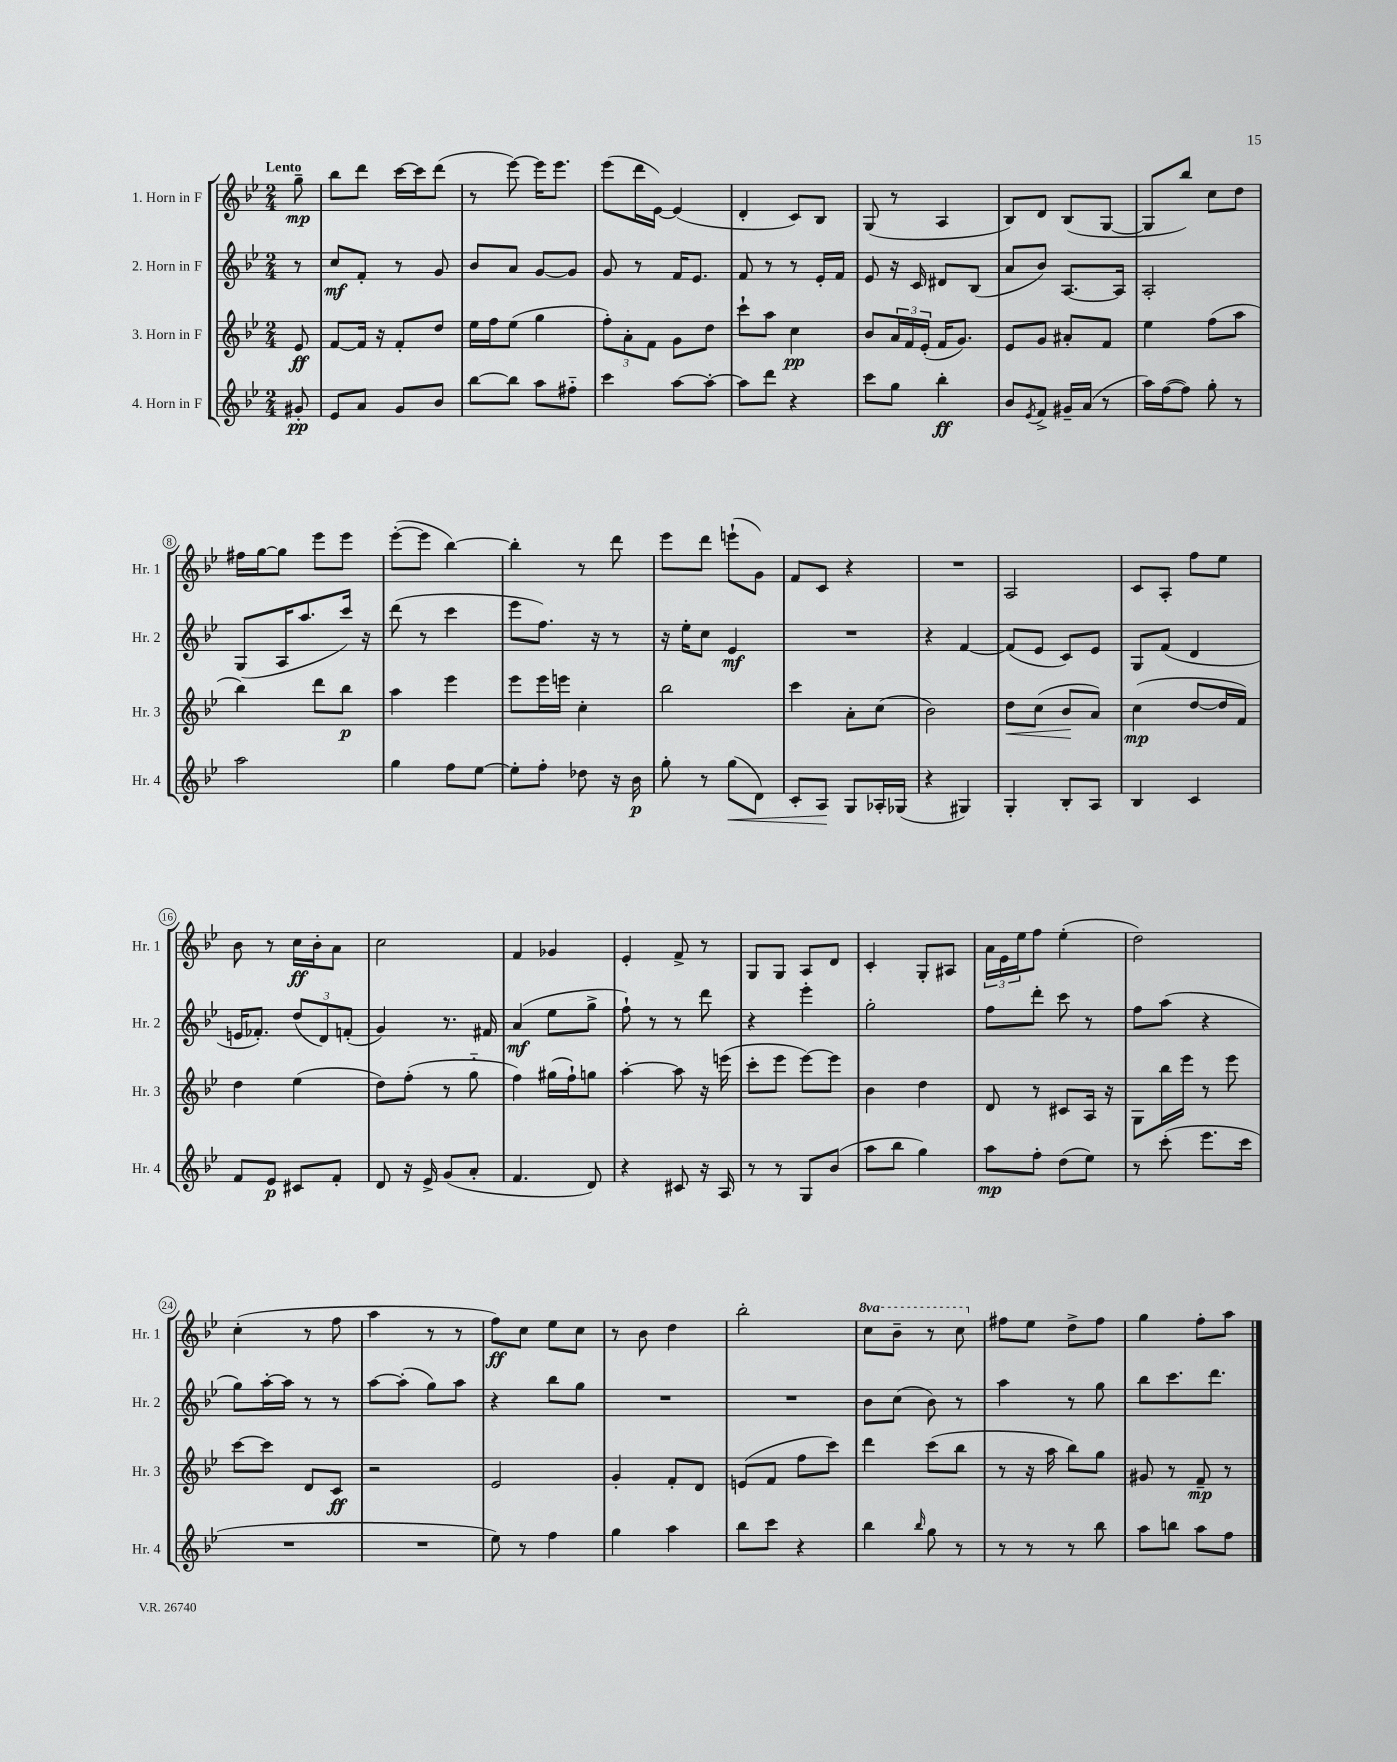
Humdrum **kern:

**kern	**dynam	**kern	**dynam	**kern	**dynam	**kern	**dynam
*part4	*part4	*part3	*part3	*part2	*part2	*part1	*part1
*staff4	*staff4	*staff3	*staff3	*staff2	*staff2	*staff1	*staff1
*I"4. Horn in F	*	*I"3. Horn in F	*	*I"2. Horn in F	*	*I"1. Horn in F	*
*I'Hr. 4	*	*I'Hr. 3	*	*I'Hr. 2	*	*I'Hr. 1	*
*clefG2	*	*clefG2	*	*clefG2	*	*clefG2	*
*k[b-e-]	*	*k[b-e-]	*	*k[b-e-]	*	*k[b-e-]	*
*M2/4	*	*M2/4	*	*M2/4	*	*M2/4	*
=	=	=	=	=	=	=	=
!	!	!	!	!	!	!LO:TX:a:B:t=Lento	!
8g#X'/	pp	8e-/	ff	8r	.	8gg~\	mp
=1	=1	=1	=1	=1	=1	=1	=1
8e-/L	.	[8f/L	.	8cc/L	mf	8bb-\L	.
8a/J	.	16f/Jk]	.	8f'/J	.	8ddd\J	.
.	.	16r	.	.	.	.	.
8g/L	.	8f'/L	.	8r	.	[16ccc\LL	.
.	.	.	.	.	.	16ccc\J]	.
8b-/J	.	8dd/J	.	8g/	.	(8ddd\J	.
=2	=2	=2	=2	=2	=2	=2	=2
[8bb-\L	.	16ee-\LL	.	8b-/L	.	8r	.
.	.	16ff\J	.	.	.	.	.
8bb-\J]	.	(8ee-\J	.	8a/J	.	[8eee-\)	.
8aa\L	.	4gg\	.	[8g/L	.	16eee-\KL]	.
.	.	.	.	.	.	8.eee-\J	.
8ff#X\J	.	.	.	8g/J]	.	.	.
=3	=3	=3	=3	=3	=3	=3	=3
4ccc\	.	12ff'\L)	.	8g/	.	(8eee-\L	.
.	.	12a'\	.	.	.	.	.
.	.	.	.	8r	.	16ddd\L	.
.	.	12f\J	.	.	.	.	.
.	.	.	.	.	.	[16e-\JJ)	.
[8aa\L	.	8g\L	.	16f/KL	.	(4e-/]	.
.	.	.	.	8.e-/J	.	.	.
8aa'\J_	.	8dd\J	.	.	.	.	.
=4	=4	=4	=4	=4	=4	=4	=4
8aa\L]	.	8ccc`\L	.	8f/	.	4d'/	.
8ddd\J	.	8aa\J	.	8r	.	.	.
4r	.	4cc\	pp	8r	.	8c/L)	.
.	.	.	.	16e-'/LL	.	8B-/J	.
.	.	.	.	16f/JJ	.	.	.
=5	=5	=5	=5	=5	=5	=5	=5
8ccc\L	.	8b-/L	.	8e-/	.	(8G/	.
8gg\J	.	24a/L	.	16r	.	8r	.
.	.	24f/	.	.	.	.	.
.	.	.	.	16c/	.	.	.
.	.	(24e-'/JJ	.	.	.	.	.
4bb-'\	ff	16f/KL	.	8d#X/L	.	4A/	.
.	.	8.g/J)	.	.	.	.	.
.	.	.	.	(8B-/J	.	.	.
=6	=6	=6	=6	=6	=6	=6	=6
8b-/L	.	8e-/L	.	8a/L	.	8B-/L)	.
8qe-/	.	.	.	.	.	.	.
8f^/J	.	8g/J	.	8b-/J)	.	8d/J	.
16g#X~/LL	.	8a#X'/L	.	[8.A/L	.	(8B-/L	.
(16a/JJ	.	.	.	.	.	.	.
8r	.	8f/J	.	.	.	[8G/J	.
.	.	.	.	16A/Jk]	.	.	.
=7	=7	=7	=7	=7	=7	=7	=7
16aa\LL)	.	4ee-\	.	2A'/	.	8G/L]	.
([16ff\J	.	.	.	.	.	.	.
8ff\J])	.	.	.	.	.	8bb-/J)	.
8gg'\	.	(8ff\L	.	.	.	8cc\L	.
8r	.	8aa\J	.	.	.	8dd\J	.
!!LO:LB:g=z
=8	=8	=8	=8	=8	=8	=8	=8
2aa\	.	4bb-\)	.	(8G/L	.	16ff#X\LL	.
.	.	.	.	.	.	[16gg\J	.
.	.	.	.	16A/K	.	8gg\J]	.
.	.	.	.	8.aa/	.	.	.
.	.	8ddd\L	.	.	.	8eee-\L	.
.	.	8bb-\J	p	16ccc/Jk)	.	8eee-\J	.
.	.	.	.	16r	.	.	.
=9	=9	=9	=9	=9	=9	=9	=9
4gg\	.	4aa\	.	(8ddd\	.	([8eee-'\L	.
.	.	.	.	8r	.	8eee-\J]	.
8ff\L	.	4eee-\	.	4ccc\	.	[4bb-\)	.
[8ee-\J	.	.	.	.	.	.	.
=10	=10	=10	=10	=10	=10	=10	=10
8ee-'\L]	.	8eee-\L	.	8eee-\L	.	4bb-'\]	.
8ff'\J	.	16eee-\L	.	8.ff\J)	.	.	.
.	.	16eeen\JJ	.	.	.	.	.
8dd-X\	.	4cc'\	.	.	.	8r	.
.	.	.	.	16r	.	.	.
16r	.	.	.	8r	.	8ddd\	.
16b-\	p	.	.	.	.	.	.
=11	=11	=11	=11	=11	=11	=11	=11
8gg'\	.	2bb-\	.	16r	.	8eee-\L	.
.	.	.	.	16ee-'\KL	.	.	.
8r	.	.	.	8cc\J	.	8ddd\J	.
!	!LO:HP:b	!	!	!	!	!	!
(8gg\L	<	.	.	4e-/	mf	(8eeen`\L	.
8d\J)	.	.	.	.	.	8g\J)	.
=12	=12	=12	=12	=12	=12	=12	=12
8c'/L	.	4ccc\	.	2r	.	8f/L	.
8A/J	.	.	.	.	.	8c/J	.
8G/L	[	8a'\L	.	.	.	4r	.
16A-X'/L	.	(8cc\J	.	.	.	.	.
(16G-X/JJ	.	.	.	.	.	.	.
=13	=13	=13	=13	=13	=13	=13	=13
4r	.	2b-\)	.	4r	.	2r	.
4G#X/)	.	.	.	[4f/	.	.	.
=14	=14	=14	=14	=14	=14	=14	=14
!	!	!	!LO:HP:b	!	!	!	!
4G'/	.	8dd\L	<	(8f/L]	.	2A/	.
.	.	(8cc\J	.	8e-/J	.	.	.
8B-'/L	.	8b-/L	.	8c/L)	.	.	.
8A/J	.	8a/J)	[	8e-/J	.	.	.
=15	=15	=15	=15	=15	=15	=15	=15
4B-/	.	(4cc\	mp	8G/L	.	8c/L	.
.	.	.	.	(8f/J	.	8A'/J	.
4c/	.	[8dd/L	.	4d/	.	8ff\L	.
.	.	16dd/L]	.	.	.	8ee-\J	.
.	.	16f/JJ)	.	.	.	.	.
!!LO:LB:g=z
=16	=16	=16	=16	=16	=16	=16	=16
8f/L	.	4dd\	.	16en/KL	.	8b-\	.
.	.	.	.	8.f-X'/J)	.	.	.
8e-/J	p	.	.	.	.	8r	.
8c#X/L	.	(4ee-\	.	(12dd/L	.	16cc\LL	ff
.	.	.	.	.	.	16b-'\J	.
.	.	.	.	12d/)	.	.	.
8f'/J	.	.	.	.	.	8a\J	.
.	.	.	.	(12fn'/J	.	.	.
=17	=17	=17	=17	=17	=17	=17	=17
8d/	.	8dd\L)	.	4g/)	.	2cc\	.
16r	.	(8ff'\J	.	.	.	.	.
16e-^/	.	.	.	.	.	.	.
(8g/L	.	8r	.	8.r	.	.	.
8a'/J	.	8gg\	.	.	.	.	.
.	.	.	.	16f#X/	.	.	.
=18	=18	=18	=18	=18	=18	=18	=18
4.f/	.	4ff\)	.	(4a/	mf	4f/	.
.	.	(16gg#X\LL	.	8ee-\L	.	4g-X/	.
.	.	16ff`\J)	.	.	.	.	.
8d/)	.	8ggn\J	.	8gg^\J	.	.	.
=19	=19	=19	=19	=19	=19	=19	=19
4r	.	[4aa'\	.	8ff`\)	.	4e-'/	.
.	.	.	.	8r	.	.	.
8c#X/	.	8aa\]	.	8r	.	8f^/	.
16r	.	16r	.	8ddd\	.	8r	.
16A/	.	(16eeen\	.	.	.	.	.
=20	=20	=20	=20	=20	=20	=20	=20
8r	.	8ccc'\L	.	4r	.	8G/L	.
8r	.	8eee-\J	.	.	.	8G/J	.
8G/L	.	[8eee-\L)	.	4eee-'\	.	8A/L	.
(8b-/J	.	8eee-\J]	.	.	.	8d/J	.
=21	=21	=21	=21	=21	=21	=21	=21
8aa\L	.	4b-\	.	2gg'\	.	4c'/	.
8bb-\J	.	.	.	.	.	.	.
4gg\)	.	4dd\	.	.	.	8G'/L	.
.	.	.	.	.	.	8A#X/J	.
=22	=22	=22	=22	=22	=22	=22	=22
8aa\L	mp	8d/	.	8ff\L	.	24a\LL	.
.	.	.	.	.	.	24e-\	.
.	.	.	.	.	.	24ee-\J	.
8ff'\J	.	8r	.	8ddd'\J	.	8ff\J	.
(8dd\L	.	8c#X/L	.	8ccc\	.	(4ee-'\	.
8ee-\J)	.	16A/Jk	.	8r	.	.	.
.	.	16r	.	.	.	.	.
=23	=23	=23	=23	=23	=23	=23	=23
8r	.	8G\L	.	8ff\L	.	2dd\)	.
(8ccc'\	.	16bb-\L	.	(8aa\J	.	.	.
.	.	16eee-\JJ	.	.	.	.	.
8.eee-\L	.	8r	.	4r	.	.	.
.	.	8eee-\	.	.	.	.	.
16ccc\Jk	.	.	.	.	.	.	.
!!LO:LB:g=z
=24	=24	=24	=24	=24	=24	=24	=24
2r	.	[8ccc\L	.	8gg\L)	.	(4cc'\	.
.	.	8ccc\J]	.	[16aa'\L	.	.	.
.	.	.	.	16aa\JJ]	.	.	.
.	.	8d/L	.	8r	.	8r	.
.	.	8c/J	ff	8r	.	8ff\	.
=25	=25	=25	=25	=25	=25	=25	=25
2r	.	2r	.	[8aa\L	.	4aa\	.
.	.	.	.	(8aa'\J]	.	.	.
.	.	.	.	8gg\L)	.	8r	.
.	.	.	.	8aa\J	.	8r	.
=26	=26	=26	=26	=26	=26	=26	=26
8ee-\)	.	2e-/	.	4r	.	8ff\L)	ff
8r	.	.	.	.	.	8cc\J	.
4ff\	.	.	.	8bb-\L	.	8ee-\L	.
.	.	.	.	8gg\J	.	8cc\J	.
=27	=27	=27	=27	=27	=27	=27	=27
4gg\	.	4g'/	.	2r	.	8r	.
.	.	.	.	.	.	8b-\	.
4aa\	.	8f'/L	.	.	.	4dd\	.
.	.	8d/J	.	.	.	.	.
=28	=28	=28	=28	=28	=28	=28	=28
8bb-\L	.	(8en/L	.	2r	.	2bb-'\	.
8ccc\J	.	8f/J	.	.	.	.	.
4r	.	8ff\L	.	.	.	.	.
.	.	8ccc\J)	.	.	.	.	.
=29	=29	=29	=29	=29	=29	=29	=29
*	*	*	*	*	*	*8va	*
4bb-\	.	4ddd\	.	8b-\L	.	8ccc\L	.
.	.	.	.	(8cc\J	.	8bb-~\J	.
16qqbb-/	.	.	.	.	.	.	.
8gg\	.	(8ccc\L	.	8b-\)	.	8r	.
8r	.	8bb-\J	.	8r	.	8ccc\	.
=30	=30	=30	=30	=30	=30	=30	=30
*	*	*	*	*	*	*X8va	*
8r	.	8r	.	4aa\	.	8ff#X\L	.
8r	.	16r	.	.	.	8ee-\J	.
.	.	16aa\	.	.	.	.	.
8r	.	8bb-\L)	.	8r	.	8dd^\L	.
8bb-\	.	8gg\J	.	8gg\	.	8ff#\J	.
=31	=31	=31	=31	=31	=31	=31	=31
8aa\L	.	8g#X/	.	8bb-\L	.	4gg\	.
8bbn\J	.	8r	.	8.ccc\	.	.	.
8aa\L	.	8f~/	mp	.	.	8ff'\L	.
.	.	.	.	8.ddd\J	.	.	.
8ff\J	.	8r	.	.	.	8aa\J	.
==	==	==	==	==	==	==	==
*-	*-	*-	*-	*-	*-	*-	*-
